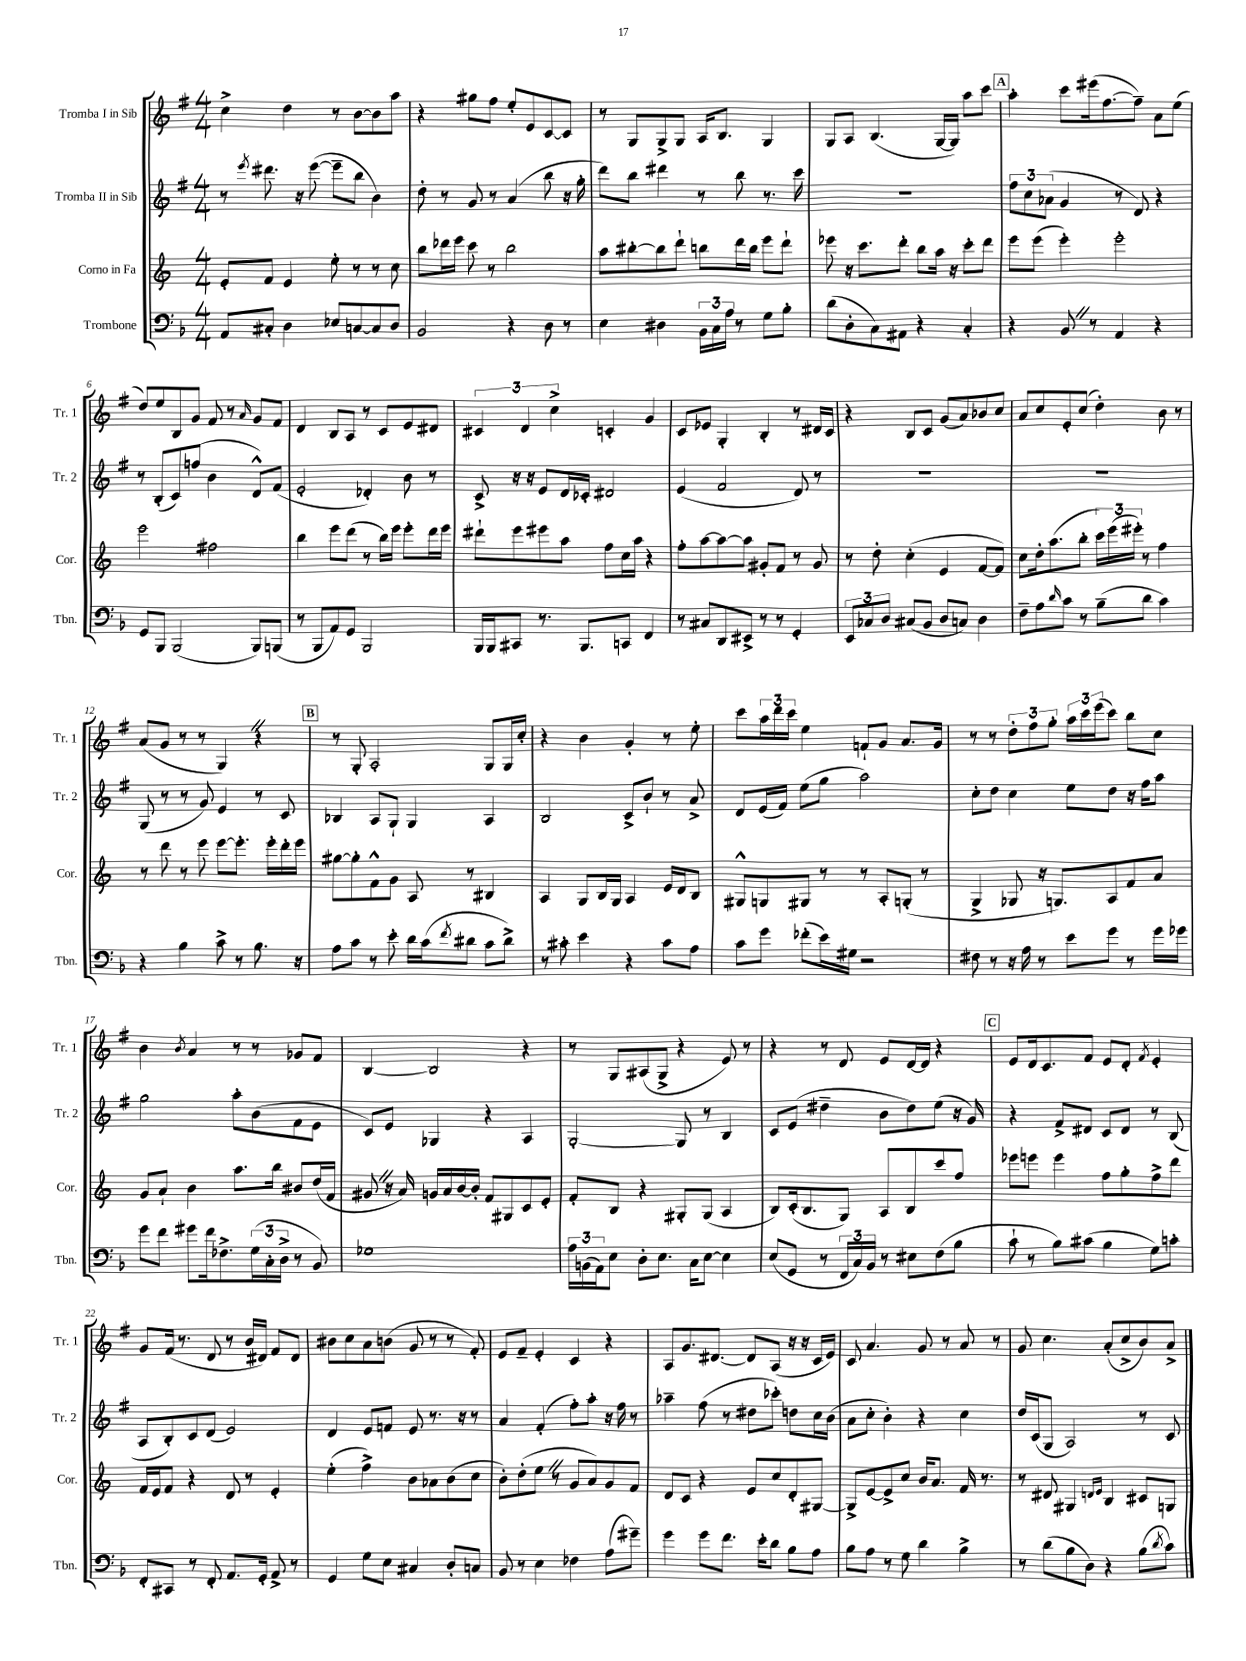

**kern	**kern	**kern	**kern
*staff4	*staff3	*staff2	*staff1
*clefF4	*clefG2	*clefG2	*clefG2
*k[b-]	*k[]	*k[f#]	*k[f#]
*M4/4	*M4/4	*M4/4	*M4/4
8AA	8e'	8r	4cc^
.	.	8qeee	.
8C#'	8f	8.ddd#	.
4D	4e	.	4dd
.	.	16r	.
.	.	([8eee	.
8E-	8ee'	8eee~]	8r
[8C	8r	8bb	[8b
8C]	8r	4b)	8b]
8D	8cc	.	8aa
=	=	=	=
2BB-	8bb	8dd'	4r
.	16ddd-	8r	.
.	16eee	.	.
.	8ccc	8g	8gg#
.	8r	8r	8ff#
4r	2bb	(4a	8ee'
.	.	.	8e
8D	.	8bb	[8c
8r	.	16r	8c]
.	.	16gg'	.
=	=	=	=
4E	8aa	8ddd)	8r
.	[8bb#'	8bb	8G
4D#	8bb#]	4ddd#	8G^
.	8ddd`	.	8G
24BB-	8bb	8r	16A
24C	.	.	.
.	.	.	8.B
24A	.	.	.
8r	16ddd	8bb	.
.	16bb	.	.
8G	8eee	8.r	4G
8B-'	8ddd`	.	.
.	.	16ccc	.
=	=	=	=
(8d	8eee-	1r	8G
8D'	16r	.	8A
.	8.ccc	.	.
8C)	.	.	(4.B
8AA#	8ddd'	.	.
4r	8bb	.	.
.	16aa	.	[16G
.	16r	.	16G])
4C'	8ccc'	.	8aa
.	8ddd	.	8ccc
=	=	=	=
4r	8eee	12ff#	4aa'
.	.	12cc	.
.	(8eee	.	.
.	.	(12a-	.
8BB-	4eee')	4g	8ccc
8r	.	.	(16eee#
.	.	.	[8.ff#
4AA	2eee'	8r	.
.	.	8d)	8ff#~])
4r	.	4r	8a
.	.	.	(8ee
=	=	=	=
8GG	2eee	8r	8dd)
8BBB-	.	(8B'	8ee
(2BBB-	.	8c)	8B
.	.	(8ff	8g
.	2ff#	4b	8f#
.	.	.	8r
.	.	.	16qqa
8BBB-)	.	8d^^)	8g
(8BBB	.	(8f#	8f#
=	=	=	=
8r	4bb	2e'	4d
8BBB-	.	.	.
8AA)	8eee	.	8B
8GG	(8ddd	.	8A
2BBB-	8r	4d-')	8r
.	16bb)	.	8c
.	16eee	.	.
.	8eee'	8b	8e
.	16ddd	8r	8d#
.	16eee	.	.
=	=	=	=
16BBB-	8ddd#`	8c^	6c#
16BBB-	.	.	.
8CC#	8eee	16r	.
.	.	.	6d
.	.	16r	.
8.r	8eee#	8e	.
.	.	.	6cc^
.	8aa	16d	.
8.BBB-	.	16c-'	.
.	8ff	2d#	4c'
8CC	16cc	.	.
.	16aa	.	.
4FF	4r	.	4g
=	=	=	=
8r	8ff'	(4e	8c
8C#	[8aa	.	8e-
8DD	8aa_	2f#	4G'
8EE#^	8aa]	.	.
8r	8g#'	.	4B'
8r	8f	.	.
4GG'	8r	8d)	8r
.	8g#	8r	16d#
.	.	.	16c
=	=	=	=
12EE	8r	1r	4r
12C-	.	.	.
.	8dd'	.	.
12D	.	.	.
(8C#	(4cc'	.	8B
8BB-	.	.	8c
8D	4e	.	(8g
8C)	.	.	8a)
4D	[8f	.	8b-
.	8f])	.	8cc
=	=	=	=
8F~	8cc	1r	8a
8A	16dd'	.	8cc
.	(8.aa	.	.
16qqd	.	.	.
8c	.	.	8e'
8r	8bb'	.	(8cc
(8B-~	24ccc)	.	4dd')
.	(24eee	.	.
.	24eee#')	.	.
8d	8r	.	.
4c)	4ff	.	8b
.	.	.	8r
=	=	=	=
4r	8r	(8G	(8a
.	8ddd	8r	8g
4B-	8r	8r	8r
.	8eee	8g)	8r
8c^	[8eee	4e	4G)
8r	8.eee']	.	.
8.B-	.	8r	4r
.	16eee'	.	.
.	16ddd'	8c	.
16r	16eee	.	.
=	=	=	=
8A	[8gg#	4B-	8r
8c	8gg#']	.	8G'
8r	8f^^	8A	2A'
8e'	8g	8G`	.
16d	8A	4G	.
(16c	.	.	.
8qf	.	.	.
8d#	8r	.	.
8c	4B#	4A	8G
8d#^)	.	.	16G
.	.	.	16cc'
=	=	=	=
8r	4A	2B	4r
8c#'	.	.	.
4e	8G	.	4b
.	16B	.	.
.	16G	.	.
4r	4A	8c^	4g'
.	.	8b`	.
8c#	16e	8r	8r
.	16d	.	.
8A	8B	8a^	8ee'
=	=	=	=
8c	8G#^^	8d	8ccc
8g	8G	(16e	24aa
.	.	.	24ddd
.	.	16f#)	.
.	.	.	24ccc
(8f-'	8G#	(8ee	4ee
16e)	8r	8gg	.
16G#	.	.	.
2r	8r	2aa)	8f`
.	8A'	.	8g
.	(8G'	.	8.a
.	8r	.	.
.	.	.	16g
=	=	=	=
8F#	4G^	8cc'	8r
8r	.	8dd	8r
16r	8G-	4cc	12dd'
16A	.	.	.
.	.	.	12ff#
8r	16r	.	.
.	.	.	12gg'
.	8.G)	.	.
8e	.	8ee	24aa
.	.	.	24ccc
.	.	.	(24eee
8g	8A	8dd	8ccc)
8r	8f	16r	8bb
.	.	16ff#	.
16g	8a	8aa	8cc
16g-	.	.	.
=	=	=	=
8g	8g	2gg	4b
8f	8a`	.	.
.	.	.	8qb
8g#	4b	.	4a
16f	.	.	.
8.F-^	.	.	.
.	8.aa	8aa'	8r
(24G	.	(8b	8r
24C'	.	.	.
.	16bb	.	.
24D^	.	.	.
8r	8b#	8f#	8g-
8BB-)	(16dd	8e	8f#
.	16f	.	.
=	=	=	=
1G-	8g#	8c)	[4B
.	16r	8e	.
.	16a)	.	.
.	16g	4G-	2B]
.	16a	.	.
.	[16b	.	.
.	16b']	.	.
.	8f	4r	.
.	8G#	.	.
.	8c	4A	4r
.	8e'	.	.
=	=	=	=
24A	8f'	[2G'	8r
(24BB	.	.	.
24AA)	.	.	.
8E	8B	.	8G
8D'	4r	.	(8A#
8.E	.	.	8G^
.	8G#'	8G]	4r
16C	.	.	.
[8E	(8G#	8r	.
4E]	4A	4B	8e)
.	.	.	8r
=	=	=	=
(8E	8B)	8c	4r
8GG	(16c'	(8e	.
.	8.B	.	.
8r	.	4dd#~	8r
24FF	8G)	.	8d
24C)	.	.	.
24BB-	.	.	.
8r	8A	8b	8e
8E#	8B	8dd#)	[16d
.	.	.	16d]
(8F	8ccc	(8ee	4r
8B-	8ff	16r	.
.	.	16g)	.
=	=	=	=
8c`	8eee-	4r	8e
8r	8eee	.	16d
.	.	.	8.c
8B-)	4eee	8f#^	.
(8c#	.	8d#	8f#
4B-	8ff	8c	8e
.	8gg'	8d#	8d'
.	.	.	8qf#
8G)	8ff^	8r	4e'
8c'	8ddd	(8B	.
=	=	=	=
8FF'	16f	8A	8g
.	16e	.	.
8CC#	8f	8B')	(16f#
.	.	.	8.r
8r	4r	8c	.
8FF'	.	(8d	8d
8.AA	8d	2e)	8r
.	8r	.	16b
16GG'	.	.	16d#)
8AA^	4e'	.	8f#
8r	.	.	8d#
=	=	=	=
4GG	(4ee'	4d	8b#
.	.	.	8cc
8G	4ff^)	8e	8a
8E	.	8f	(8b
4C#	8b	8e	8g
.	8a-	8.r	8r
8D'	(8b	.	8r
.	.	16r	.
8C	8cc	8r	8f#')
=	=	=	=
8BB-	8b')	4a	8e
8r	(8dd'	.	8f#~
4E	8ee	(4f#'	4e'
.	8r	.	.
4F-	8g	8ff#')	4c
.	8a)	8aa'	.
(8A	8g	16r	4r
.	.	16ff#	.
8g#~)	8f	8r	.
=	=	=	=
4g	8d	4aa-~	8A
.	8c	.	8.g
8g	4r	(8ff#	.
.	.	.	[8.d#
8.f	.	8r	.
.	8e	8dd#	8d#]
16e'	.	.	.
8d	8cc	8ccc-')	(8A
8B-	8d'	8dd	16r
.	.	.	16r
8A	[8G#	16cc	16c
.	.	(16b	16e)
=	=	=	=
8B-	8G#^]	8a	8c
8A	[8e	8cc'	4.a
8r	8e^]	4b')	.
8G	8cc	.	.
4d	16b	4r	8g
.	8.a	.	.
.	.	.	8r
4B-^	16f	4cc	8a
.	8.r	.	.
.	.	.	8r
=	=	=	=
8r	8r	16dd	8g
.	.	(16c	.
(8d	8d#	8G	4.cc
8B-	4G#	2A)	.
8D)	.	.	.
.	16qqd	.	.
.	16qqe	.	.
4r	4B	.	(8a'
.	.	.	8cc^
(8B-	8c#	8r	8b)
8qd	.	.	.
8c)	8G	8c	8a^
==	==	==	==
*-	*-	*-	*-
